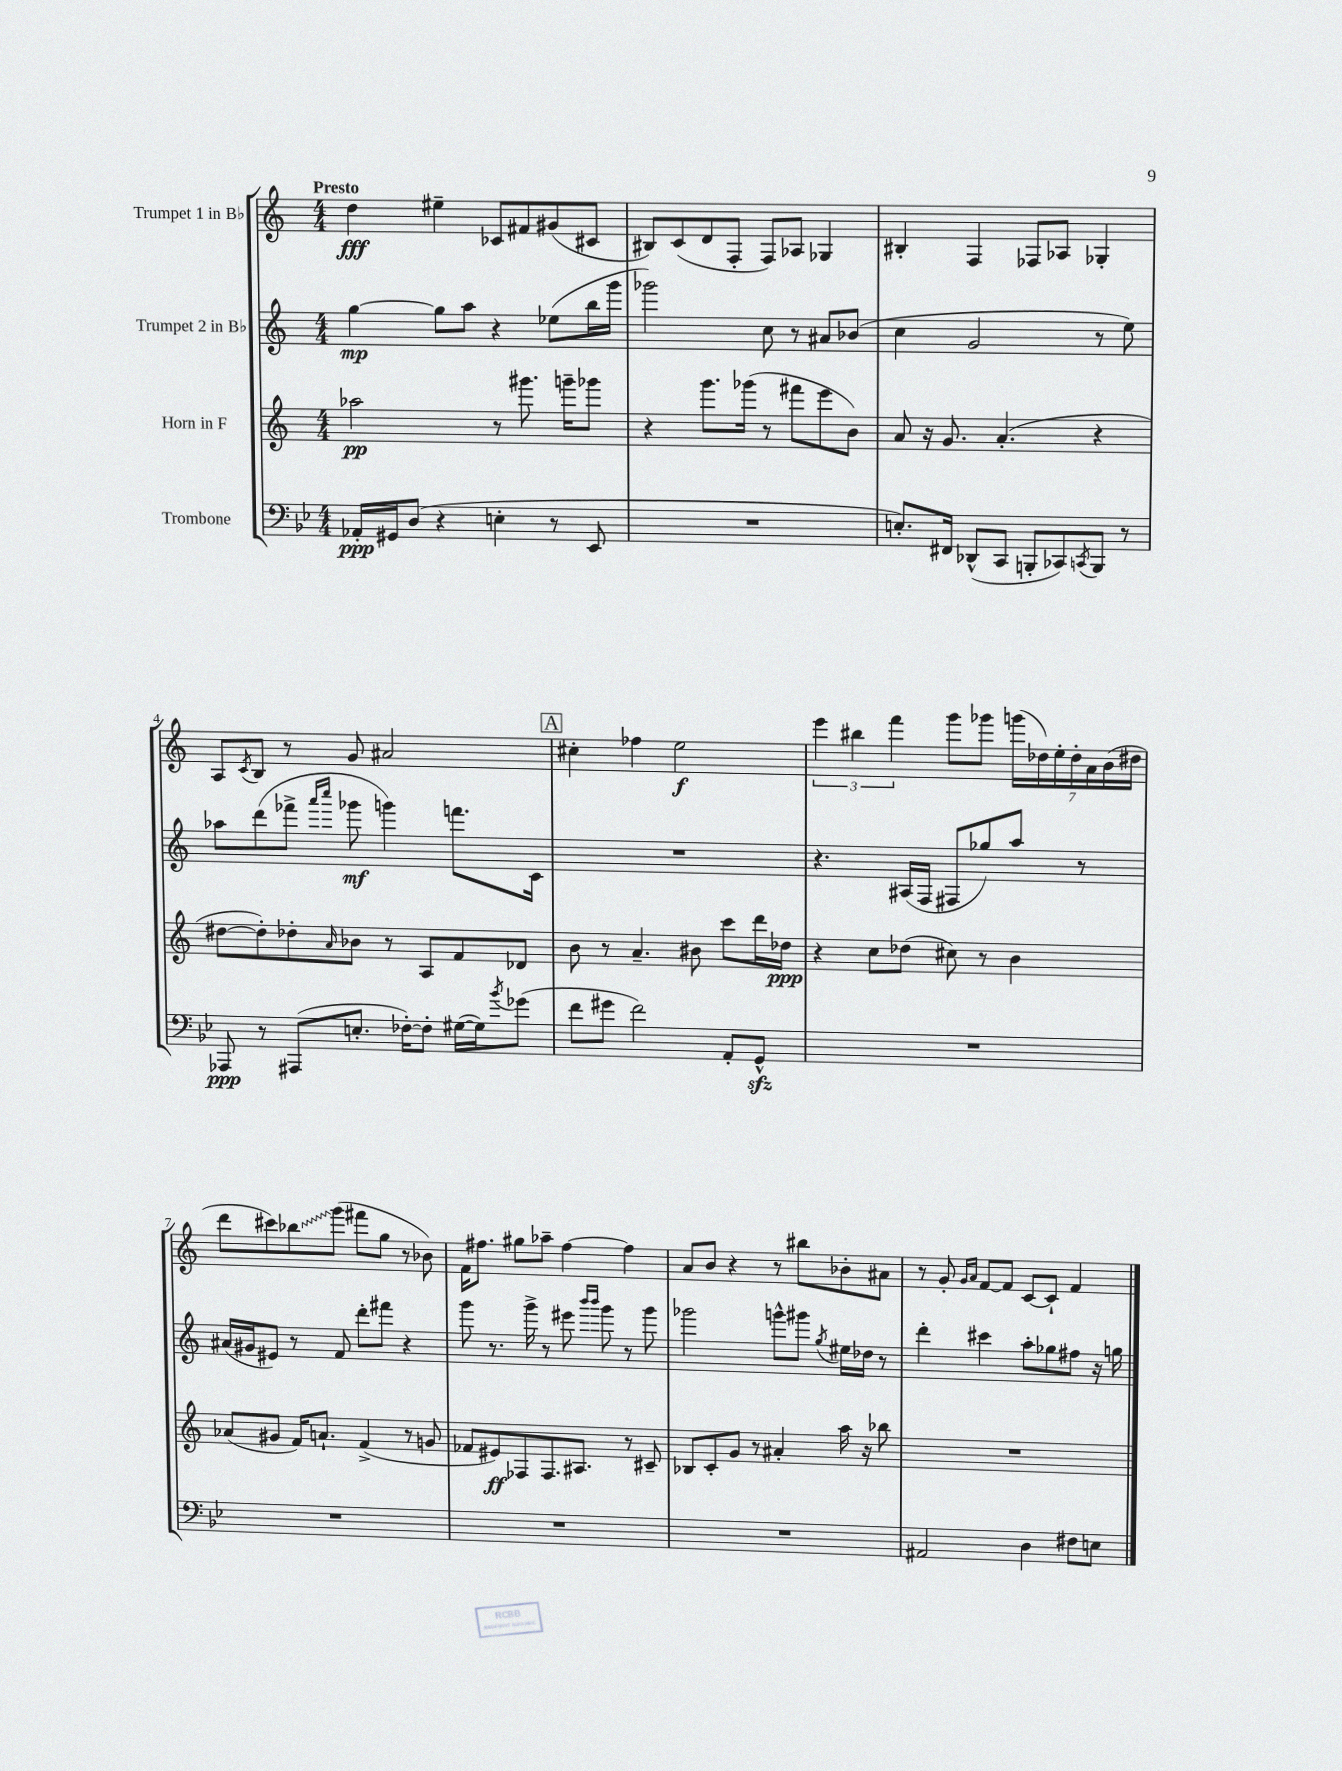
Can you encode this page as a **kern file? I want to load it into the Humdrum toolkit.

**kern	**kern	**kern	**kern
*staff4	*staff3	*staff2	*staff1
*clefF4	*clefG2	*clefG2	*clefG2
*k[b-e-]	*k[]	*k[]	*k[]
*M4/4	*M4/4	*M4/4	*M4/4
16AA-'/LL	2aa-\	[4gg\	4dd\
16GG#/J	.	.	.
(8D/J	.	.	.
4r	.	8gg\]L	4ee#~\
.	.	8aa\J	.
4E'\	8r	4r	8c-/L
.	8.ggg#\	.	8f#/
8r	.	(8ee-\L	(8g#/
.	16ggg~\LK	.	.
8EE-/	8ggg-\J	16bb\L	8c#/J
.	.	16ggg\JJ	.
=	=	=	=
1r	4r	2ggg-\)	8B#/L)
.	.	.	(8c/
.	8.ggg\L	.	8d/
.	.	.	8F'/J
.	(16ggg-\Jk	.	.
.	8r	8cc\	8F/L)
.	8fff#\L	8r	8A-/J
.	8eee\	8a#/L	4G-/
.	8b\J)	(8b-/J	.
=	=	=	=
8.E'/L)	8a/	4cc\	4B#'/
.	16r	.	.
16FF#/Jk	8.g/	.	.
(8DD-^^/L	.	2g/	4F/
8CC/J	(4.a'/	.	.
8BBB'/L	.	.	8F-/L
8CC-/)	.	.	8A-/J
8qCC/	.	.	.
8BBB/J	4r	8r	4G-'/
8r	.	8ee\)	.
=	=	=	=
8AAA-/	[8dd#\L	8aa-\L	8A/L
.	.	.	8qc/
8r	8dd#'\])	(8ddd\	8B/J
(8AAA#/L	8dd-'\	8fff-^\J	8r
.	.	16qqaaa/LL	.
.	16qqa/	16qqcccc/JJ	.
8.E'/J	8b-\J	8ggg-\	8g/
.	8r	4ggg\)	2a#/
[16F-'\LK)	.	.	.
8F-'\]J	8A/L	.	.
([16G#\LL	8f/	8.fff\L	.
16G#\]J)	.	.	.
8qb-/	.	.	.
(8g-\J	8d-/J	.	.
.	.	16c\Jk	.
=	=	=	=
8f\L	8b\	1r	4cc#'\
8g#\J	8r	.	.
2f\)	4.a~/	.	4ff-\
.	.	.	2ee\
.	8b#\	.	.
8AA'/L	8ccc\L	.	.
8GG^^/J	16ddd\L	.	.
.	16dd-\JJ	.	.
=	=	=	=
1r	4r	4.r	6eee\
.	.	.	6bb#\
.	8cc\L	.	.
.	.	.	6fff\
.	(8dd-\J	(16A#/LL	.
.	.	16F/JJ	.
.	8cc#\)	8F#/L	8ggg\L
.	8r	8gg-/)	8ggg-\J
.	4b\	8aa/J	(28ggg\LL
.	.	.	28dd-\)
.	.	.	28ee'\
.	.	.	28dd-'\
.	.	8r	.
.	.	.	28a\
.	.	.	(28b\
.	.	.	28dd#\JJ
=	=	=	=
1r	(8a-/L	(16a#/LL	8ddd\L
.	.	16g#/J	.
.	8g#/J	8e#/J)	8ccc#\)
.	16f/LK)	8r	8bb-\
.	8.a`/J	.	.
.	.	8f/	(8ggg\J
.	(4f^/	8ddd'\L	8fff#\L
.	.	8fff#\J	8gg\J
.	8r	4r	8r
.	8g/	.	8b-\)
=	=	=	=
1r	8f-/L	8ggg\	16f\LK
.	.	.	8.ff#\J
.	8e#/)	8.r	.
.	8F-/	.	8gg#\L
.	.	16ggg^\	.
.	8.F-/	8r	8aa-~\J
.	.	8eee#\	[4ff#\
.	8.A#/J	.	.
.	.	16qqbbb/LL	.
.	.	16qqbbb/JJ	.
.	.	8ggg\	.
.	8r	8r	4ff#\]
.	8c#~/	8ggg\	.
=	=	=	=
1r	8B-/L	2ggg-\	8a/L
.	8c'/	.	8b/J
.	8g/J	.	4r
.	8r	.	.
.	4a#'/	8ggg^^\L	8r
.	.	8ggg#\J	8bb#\L
.	.	8qgg/	.
.	16aa\	16ee#\LL	8b-'\
.	16r	16dd-\JJ	.
.	8bb-\	8r	8a#\J
=	=	=	=
2AA#/	1r	4ddd'\	8r
.	.	.	8g'/
.	.	.	16qqg/LL
.	.	.	16qqa/JJ
.	.	4ccc#\	[8f/L
.	.	.	8f/]J
4D\	.	8aa'\L	[8c/L
.	.	8gg-\	8c`/]J
8F#\L	.	8ff#\J	4f/
8E\J	.	16r	.
.	.	16gg\	.
==	==	==	==
*-	*-	*-	*-
